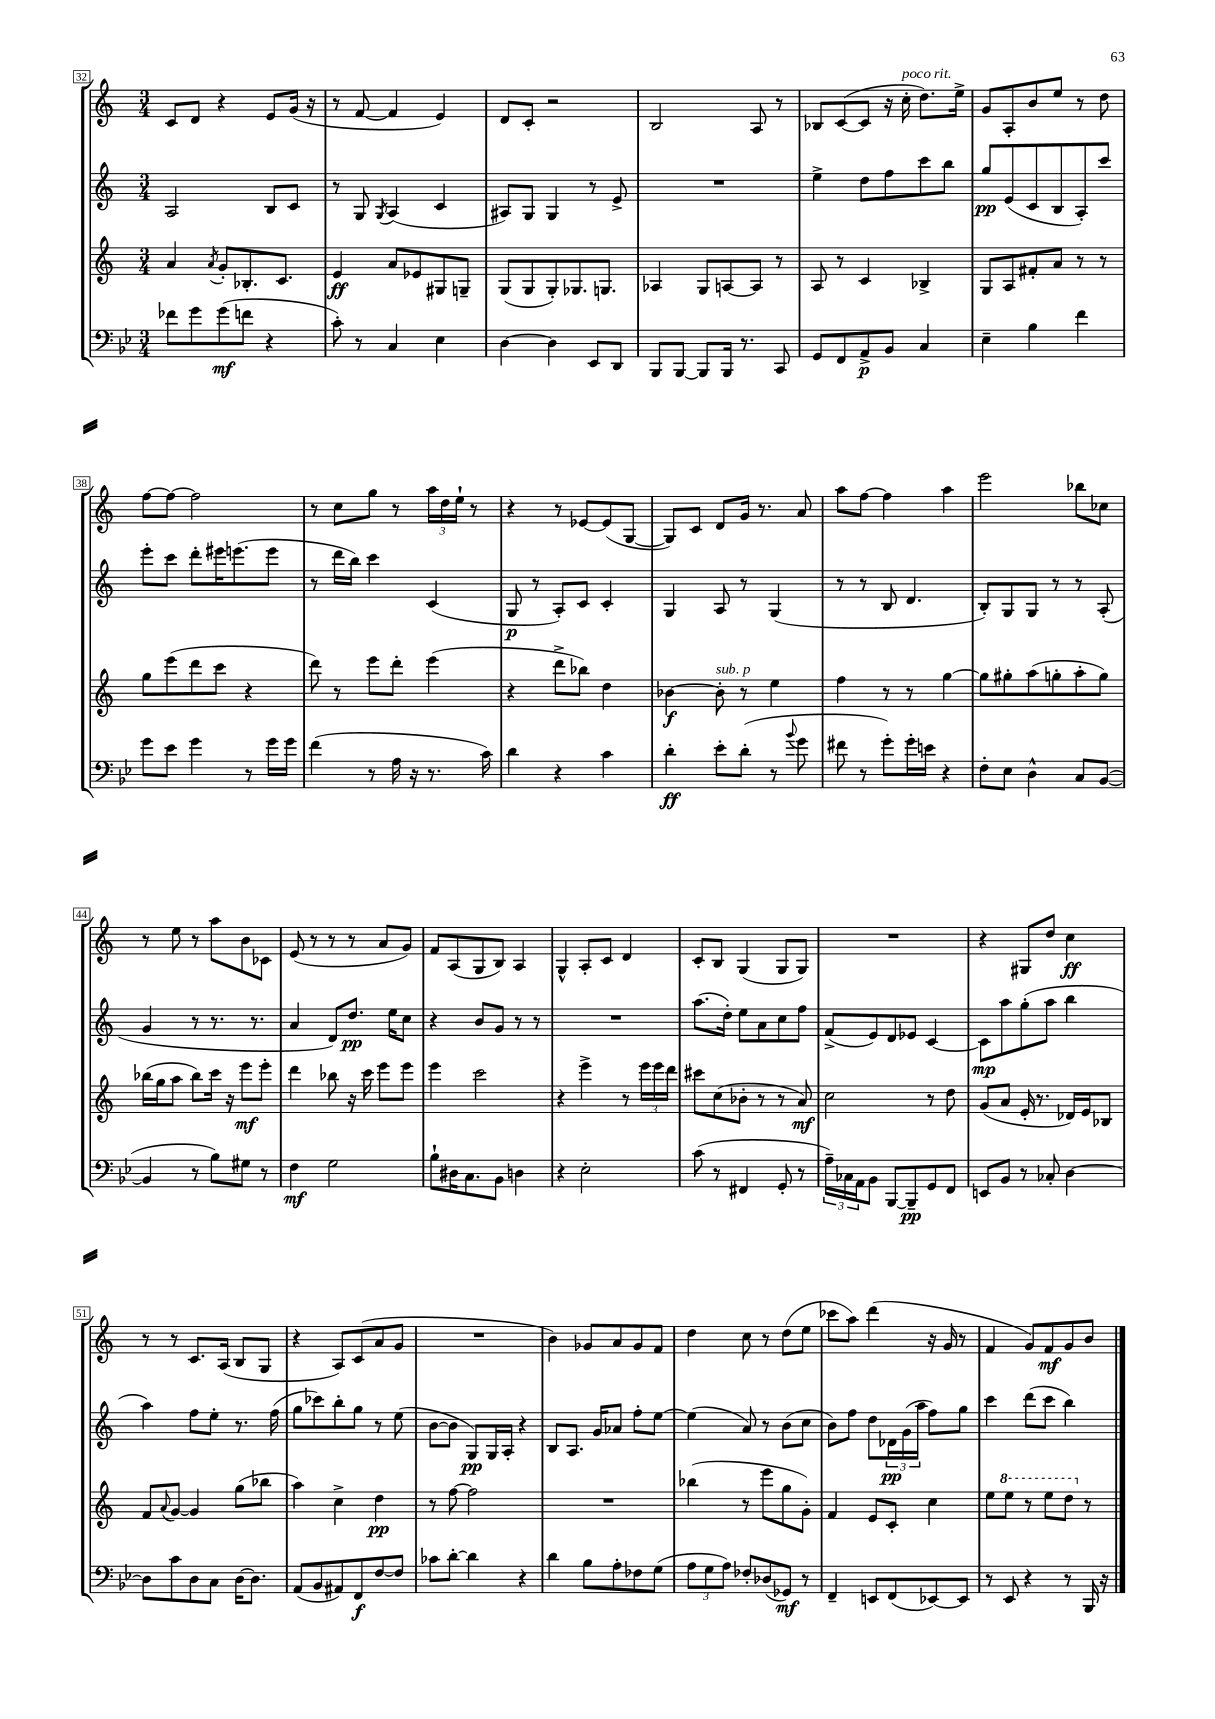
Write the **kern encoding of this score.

**kern	**kern	**kern	**kern
*staff4	*staff3	*staff2	*staff1
*clefF4	*clefG2	*clefG2	*clefG2
*k[b-e-]	*k[]	*k[]	*k[]
*M3/4	*M3/4	*M3/4	*M3/4
8f-	4a	2A	8c
8g	.	.	8d
.	8qa	.	.
(8g	8g'	.	4r
8f	8.B-'	.	.
4r	.	8B	8e
.	8.c	.	.
.	.	8c	(16g
.	.	.	16r
=	=	=	=
8c')	4e	8r	8r
8r	.	8G	[8f
.	.	8qG	.
4C	8a	(4A	4f]
.	8e-	.	.
4E-	8G#	4c	4e)
.	8G~	.	.
=	=	=	=
[4D	(8G	8A#)	8d
.	8G	8G	8c'
4D]	8G')	4G	2r
.	8.G-	.	.
8EE-	.	8r	.
.	8.G	.	.
8DD	.	8e^	.
=	=	=	=
8BBB-	4A-	2.r	2B
[8BBB-	.	.	.
8BBB-]	8G	.	.
16BBB-	[8A	.	.
8.r	.	.	.
.	8A]	.	8A
8CC	8r	.	8r
=	=	=	=
8GG	8A	4ee^	8B-
8FF	8r	.	([8c
8AA^	4c	8dd	8c]
8BB-	.	8ff	16r
.	.	.	16cc'
4C	4B-^	8ccc	8.dd)
.	.	8bb	.
.	.	.	16ee^
=	=	=	=
4E-~	8G	8gg	8g
.	8A	(8e	8A'
4B-	8f#'	8c	8b
.	8a	8B	8ee
4f	8r	8A')	8r
.	8r	8ccc	8dd
=	=	=	=
8g	8gg	8eee'	[8ff
8e-	(8eee	8ccc	8ff_
4g	8ddd	8ddd'	2ff]
.	8ccc	16eee#	.
.	.	(8.eee	.
8r	4r	.	.
16g	.	8eee	.
16g	.	.	.
=	=	=	=
(4f	8ddd)	8r	8r
.	8r	16ddd	8cc
.	.	16bb)	.
8r	8eee	4ccc	8gg
16A	8ddd'	.	8r
16r	.	.	.
8.r	(4eee	(4c	24aa
.	.	.	24dd
.	.	.	24ee`
.	.	.	8r
16c)	.	.	.
=	=	=	=
4d	4r	8G	4r
.	.	8r	.
4r	8ddd^	8A')	8r
.	8bb-)	8c	[8e-
4c	4dd	4c'	(8e-]
.	.	.	[8G
=	=	=	=
4d'	[4b-	4G	8G])
.	.	.	8c
8e-'	8b-']	8A	8d
(8d'	8r	8r	16g
.	.	.	8.r
8r	4ee	(4G	.
8qqb-	.	.	.
8g	.	.	8a
=	=	=	=
8f#	4ff	8r	8aa
8r	.	8r	[8ff
8g')	8r	8B	4ff]
16g'	8r	4.d	.
16e	.	.	.
4r	[4gg	.	4aa
=	=	=	=
8F'	8gg]	8B')	2eee
8E-	8gg#'	8G	.
4D^^	(8aa	8G	.
.	8gg'	8r	.
8C	8aa'	8r	8bb-
([8BB-	8gg)	(8A'	8cc-
=	=	=	=
4BB-]	(16bb-	4g	8r
.	16gg	.	.
.	8aa	.	8ee
8r	8bb-)	8r	8r
8B-)	16ccc	8.r	8aa
.	16r	.	.
8G#	8eee	.	8b
.	.	8.r	.
8r	8eee'	.	8c-
=	=	=	=
4F	4ddd	4a	(8e
.	.	.	8r
2G	8bb-	8d)	8r
.	16r	8.dd	8r
.	16ccc	.	.
.	8eee	.	8a
.	.	16ee	.
.	8eee	8cc	8g)
=	=	=	=
8B-`	4eee	4r	8f
16D#	.	.	(8A
8.C	.	.	.
.	2ccc	8b	8G
8BB-	.	8g	8B)
4D	.	8r	4A
.	.	8r	.
=	=	=	=
4r	4r	2.r	4G^^
2E-'	4eee^	.	8A'
.	.	.	8c
.	8r	.	4d
.	24eee	.	.
.	24eee	.	.
.	24ddd	.	.
=	=	=	=
(8c	8ccc#	(8.aa	8c'
8r	(8cc	.	8B
.	.	16dd')	.
4FF#	8b-'	8ee	(4G
.	8r	8a	.
8GG'	8r	8cc	8G
8r	8a)	8ff	8G)
=	=	=	=
24A~)	2cc	(8f^	2.r
24C-	.	.	.
24AA	.	.	.
8BB-	.	8e)	.
[8BBB-	.	8d	.
8BBB-~]	.	8e-	.
8GG	8r	[4c	.
8FF	8dd	.	.
=	=	=	=
8EE	(8g	8c]	4r
8BB-	8a	8aa	.
8r	16e'	(8gg'	8G#
.	8.r	.	.
8C-'	.	8aa	8dd
[4D	16d-)	4bb	4cc
.	16e	.	.
.	8B-	.	.
=	=	=	=
8D]	8f	4aa)	8r
.	8qqa	.	.
8c	[8g	.	8r
8D	4g]	8ff	8.c
8C	.	8ee'	.
.	.	.	(16A
[16D	(8gg	8.r	8B
8.D]	.	.	.
.	8bb-	.	8G
.	.	(16ff	.
=	=	=	=
(8AA	4aa)	8gg	4r
8BB-	.	8ccc-)	.
8AA#)	4cc^	8bb'	8A)
8FF	.	8gg	(8c
[8F	4dd	8r	8a
8F]	.	(8ee	8g
=	=	=	=
8c-	8r	[8b	2.r
[8d'	[8ff	8b]	.
4d]	2ff]	8G)	.
.	.	16G	.
.	.	16A'	.
4r	.	4r	.
=	=	=	=
4d	2.r	8B	4b)
.	.	8.A	.
8B-	.	.	8g-
.	.	16g	.
8A'	.	8a-	8a
8F-	.	8ff'	8g-
(8G	.	[8ee	8f
=	=	=	=
12A	(4bb-	(4ee]	4dd
12G	.	.	.
12A)	.	.	.
8F-'	8r	8a)	8cc
(8D-	8eee	8r	8r
8GG-)	8gg	(8b	(8dd
8r	8g')	8cc	8ee
=	=	=	=
4FF~	4f	8b)	8ccc-
.	.	8ff	8aa)
8EE	8e	8dd	(4ddd
(8FF	8c'	24d-	.
.	.	(24g	.
.	.	24aa	.
[8EE-)	4cc	8ff)	16r
.	.	.	16g
8EE-]	.	8gg	8r
=	=	=	=
8r	8ee	4ccc	4f
8EE-	8eee	.	.
4r	8r	(8ddd	8g)
.	8eee	8ccc	8f
8r	8ddd	4bb)	8g
16BBB-	8r	.	8b
16r	.	.	.
==	==	==	==
*-	*-	*-	*-
